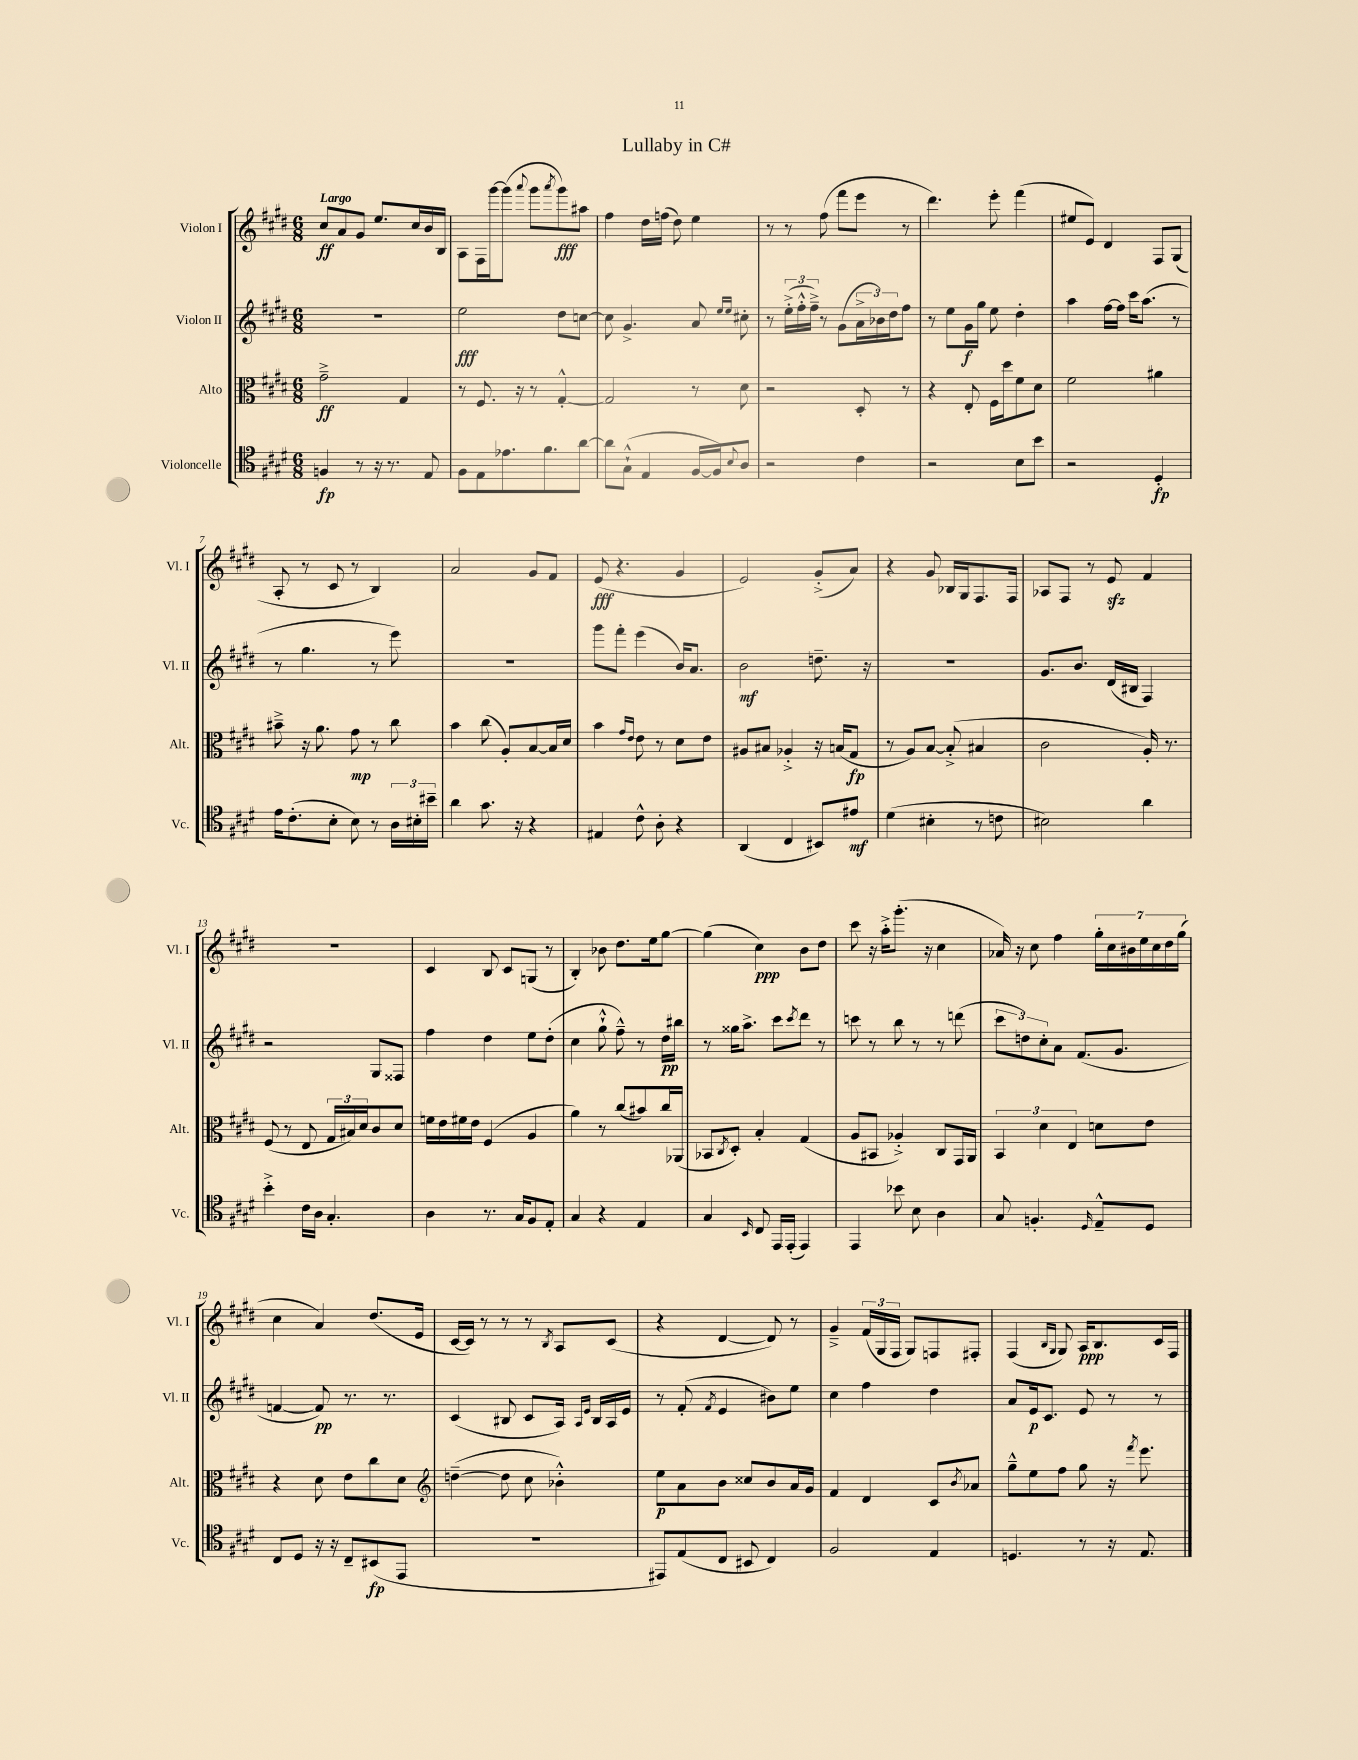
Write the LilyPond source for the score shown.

\header { title = "Lullaby in C#" }
<<
\new StaffGroup <<
\new Staff = "s0" \with { instrumentName = "Violon I" shortInstrumentName = "Vl. I" } {
    \clef treble \key e \major \numericTimeSignature \time 6/8 \tempo "Largo"
    cis''8\ff a'8 gis'8 e''8. cis''16 b'16 b16 |
    a8 fis16 gis'''16~ gis'''8( \appoggiatura { a'''8 } gis'''8 \acciaccatura { a'''8 } gis'''8\fff) ais''8 |
    fis''4 dis''16 f''16( dis''8) e''4 |
    r8 r8 fis''8( fis'''8 e'''8 r8 |
    dis'''4.) e'''8-. fis'''4( |
    eis''8 e'8) dis'4 fis8 gis8( |
    a8-. r8 cis'8 r8 b4) |
    a'2 gis'8 fis'8 |
    e'8\fff( r4. gis'4 |
    e'2) gis'8-.->( a'8) |
    r4 gis'8 bes16 gis16 fis8. fis16 |
    aes8 fis8 r8 e'8\sfz fis'4 |
    r2. |
    cis'4 b8 cis'8 g8( r8 |
    b4-.) bes'8 dis''8. e''16 gis''8~ |
    gis''4( cis''4\ppp) b'8 dis''8 |
    cis'''8 r16 a''16-.-> gis'''8.-.( r16 cis''4 |
    aes'16) r16 cis''8 fis''4 \tuplet 7/4 { gis''16-. cis''16 bis'16 e''16 cis''16 dis''16 gis''16( } |
    cis''4 a'4) dis''8.( e'16 |
    cis'16~ cis'16) r8 r8 r8 \acciaccatura { b8 } a8 cis'8( |
    r4 dis'4~ dis'8) r8 |
    gis'4---> \tuplet 3/2 { fis'16( gis16 fis16 } gis8) f8 fis8-. |
    fis4( \grace { b16 gis16 } gis8) a16\ppp b8. cis'16 fis16 \bar "|." |
}
\new Staff = "s1" \with { instrumentName = "Violon II" shortInstrumentName = "Vl. II" } {
    \clef treble \key e \major \numericTimeSignature \time 6/8
    R2. |
    e''2\fff dis''8 c''8~ |
    c''8 gis'4.-> a'8 \grace { e''16 e''16 } cis''8-. |
    r8 \tuplet 3/2 { e''16-.->( fis''16-.-^ fis''16--->) } r8 gis'8( \tuplet 3/2 { a'16-> bes'16) dis''16 } fis''8 |
    r8 e''8 gis'16\f gis''16 e''8 dis''4-. |
    a''4 fis''16~ fis''16 cis'''16 a''8.( r8 |
    r8 gis''4. r8 e'''8) |
    R2. |
    gis'''8 fis'''8-. e'''4( b'16) a'8. |
    b'2\mf d''8.-- r16 |
    R2. |
    gis'8. b'8. dis'16( bis16 fis4) |
    r2 gis8 fisis8 |
    fis''4 dis''4 e''8 dis''8-.( |
    cis''4 gis''8-!-^ fis''8---^) r8 dis''16\pp bis''16 |
    r8 gisis''16 a''8.-> cis'''8 \acciaccatura { cis'''8 } dis'''8 r8 |
    c'''8 r8 b''8 r8 r8 d'''8( |
    \tuplet 3/2 { cis'''8 d''8) cis''8-. } a'8 fis'8.( gis'8. |
    f'4~ f'8\pp) r8. r8. |
    cis'4( bis8 cis'8 a16) \grace { a16 e'16 } bis16 a16 e'16 |
    r8 fis'8-.( \acciaccatura { fis'8 } e'4 bis'8) e''8 |
    cis''4 fis''4 dis''4 |
    a'8 e'16\p cis'8. e'8 r8 r8 \bar "|." |
}
\new Staff = "s2" \with { instrumentName = "Alto" shortInstrumentName = "Alt." } {
    \clef alto \key e \major \numericTimeSignature \time 6/8
    gis'2--->\ff gis4 |
    r8 fis8. r16 r8 gis4~-.-^ |
    gis2 r8 dis'8 |
    r2 dis8-. r8 |
    r4 e8-. fis16 dis''16 fis'8 dis'8 |
    fis'2 ais'4 |
    bis'8---> r16 a'8. gis'8\mp r8 cis''8 |
    b'4 cis''8( a8-.) b8~ b16 dis'16 |
    b'4 \grace { gis'16 e'16 } e'8 r8 dis'8 e'8 |
    ais8 bis8 aes4-.-> r16 b16( gis8\fp |
    r8 a8) b8~ b8-.->( bis4 |
    cis'2 a16-.) r8. |
    fis8( r8 e8 \tuplet 3/2 { gis16 bis16) dis'16 } cis'8 dis'8 |
    f'16 e'16 fis'16 e'16 fis4( a4 |
    a'4) r8 cis''8( bis'8) cis''16 aes,16( |
    bes,8 \acciaccatura { cis8 } dis8-.) b4-. gis4( |
    a8 bis,8 aes4-.->) cis8 gis,16 a,16 |
    \tuplet 3/2 { b,4 dis'4 e4 } d'8 e'8 |
    r4 dis'8 e'8 cis''8 dis'8 |
    \clef treble d''4~--( d''8 cis''8 bes'4-.-^) |
    e''8\p a'8 b'8 cisis''8 b'8 a'16 gis'16 |
    fis'4 dis'4 cis'8 \acciaccatura { b'8 } aes'8 |
    gis''8---^ e''8 fis''8 gis''8 r16 \acciaccatura { fis'''8 } e'''8. \bar "|." |
}
\new Staff = "s3" \with { instrumentName = "Violoncelle" shortInstrumentName = "Vc." } {
    \clef tenor \key e \major \numericTimeSignature \time 6/8
    f4\fp r8 r16 r8. e8 |
    fis8 e8 ees'8. fis'8. a'8~ |
    a'8 gis8-!-^( e4 fis16~ fis16) \appoggiatura { b8 } a8 |
    r2 cis'4 |
    r2 b8 b'8 |
    r2 dis4-.\fp |
    e'16 cis'8.-.( b8-. b8) r8 \tuplet 3/2 { a16 bis16-. bis'16-- } |
    a'4 gis'8. r16 r4 |
    eis4 cis'8-^ a8-. r4 |
    a,4( cis4 bis,8) eis'8\mf |
    dis'4( bis4-. r8 c'8 |
    bis2) a'4 |
    b'4-.-> cis'16 a16 gis4.-. |
    a4 r8. gis16 fis8 e8-. |
    gis4 r4 e4 |
    gis4 \grace { b,16 } cis8 e,16 e,16-.( e,4) |
    e,4 bes'8 b8 a4 |
    gis8 f4.-. \grace { dis16 } e8---^ dis8 |
    cis8 dis8 r16 r16 cis8-- bis,8\fp( e,8 |
    R2. |
    eis,8) e8( cis8 bis,8 cis4) |
    fis2 e4 |
    d4. r8 r16 e8. \bar "|." |
}
>>
>>
